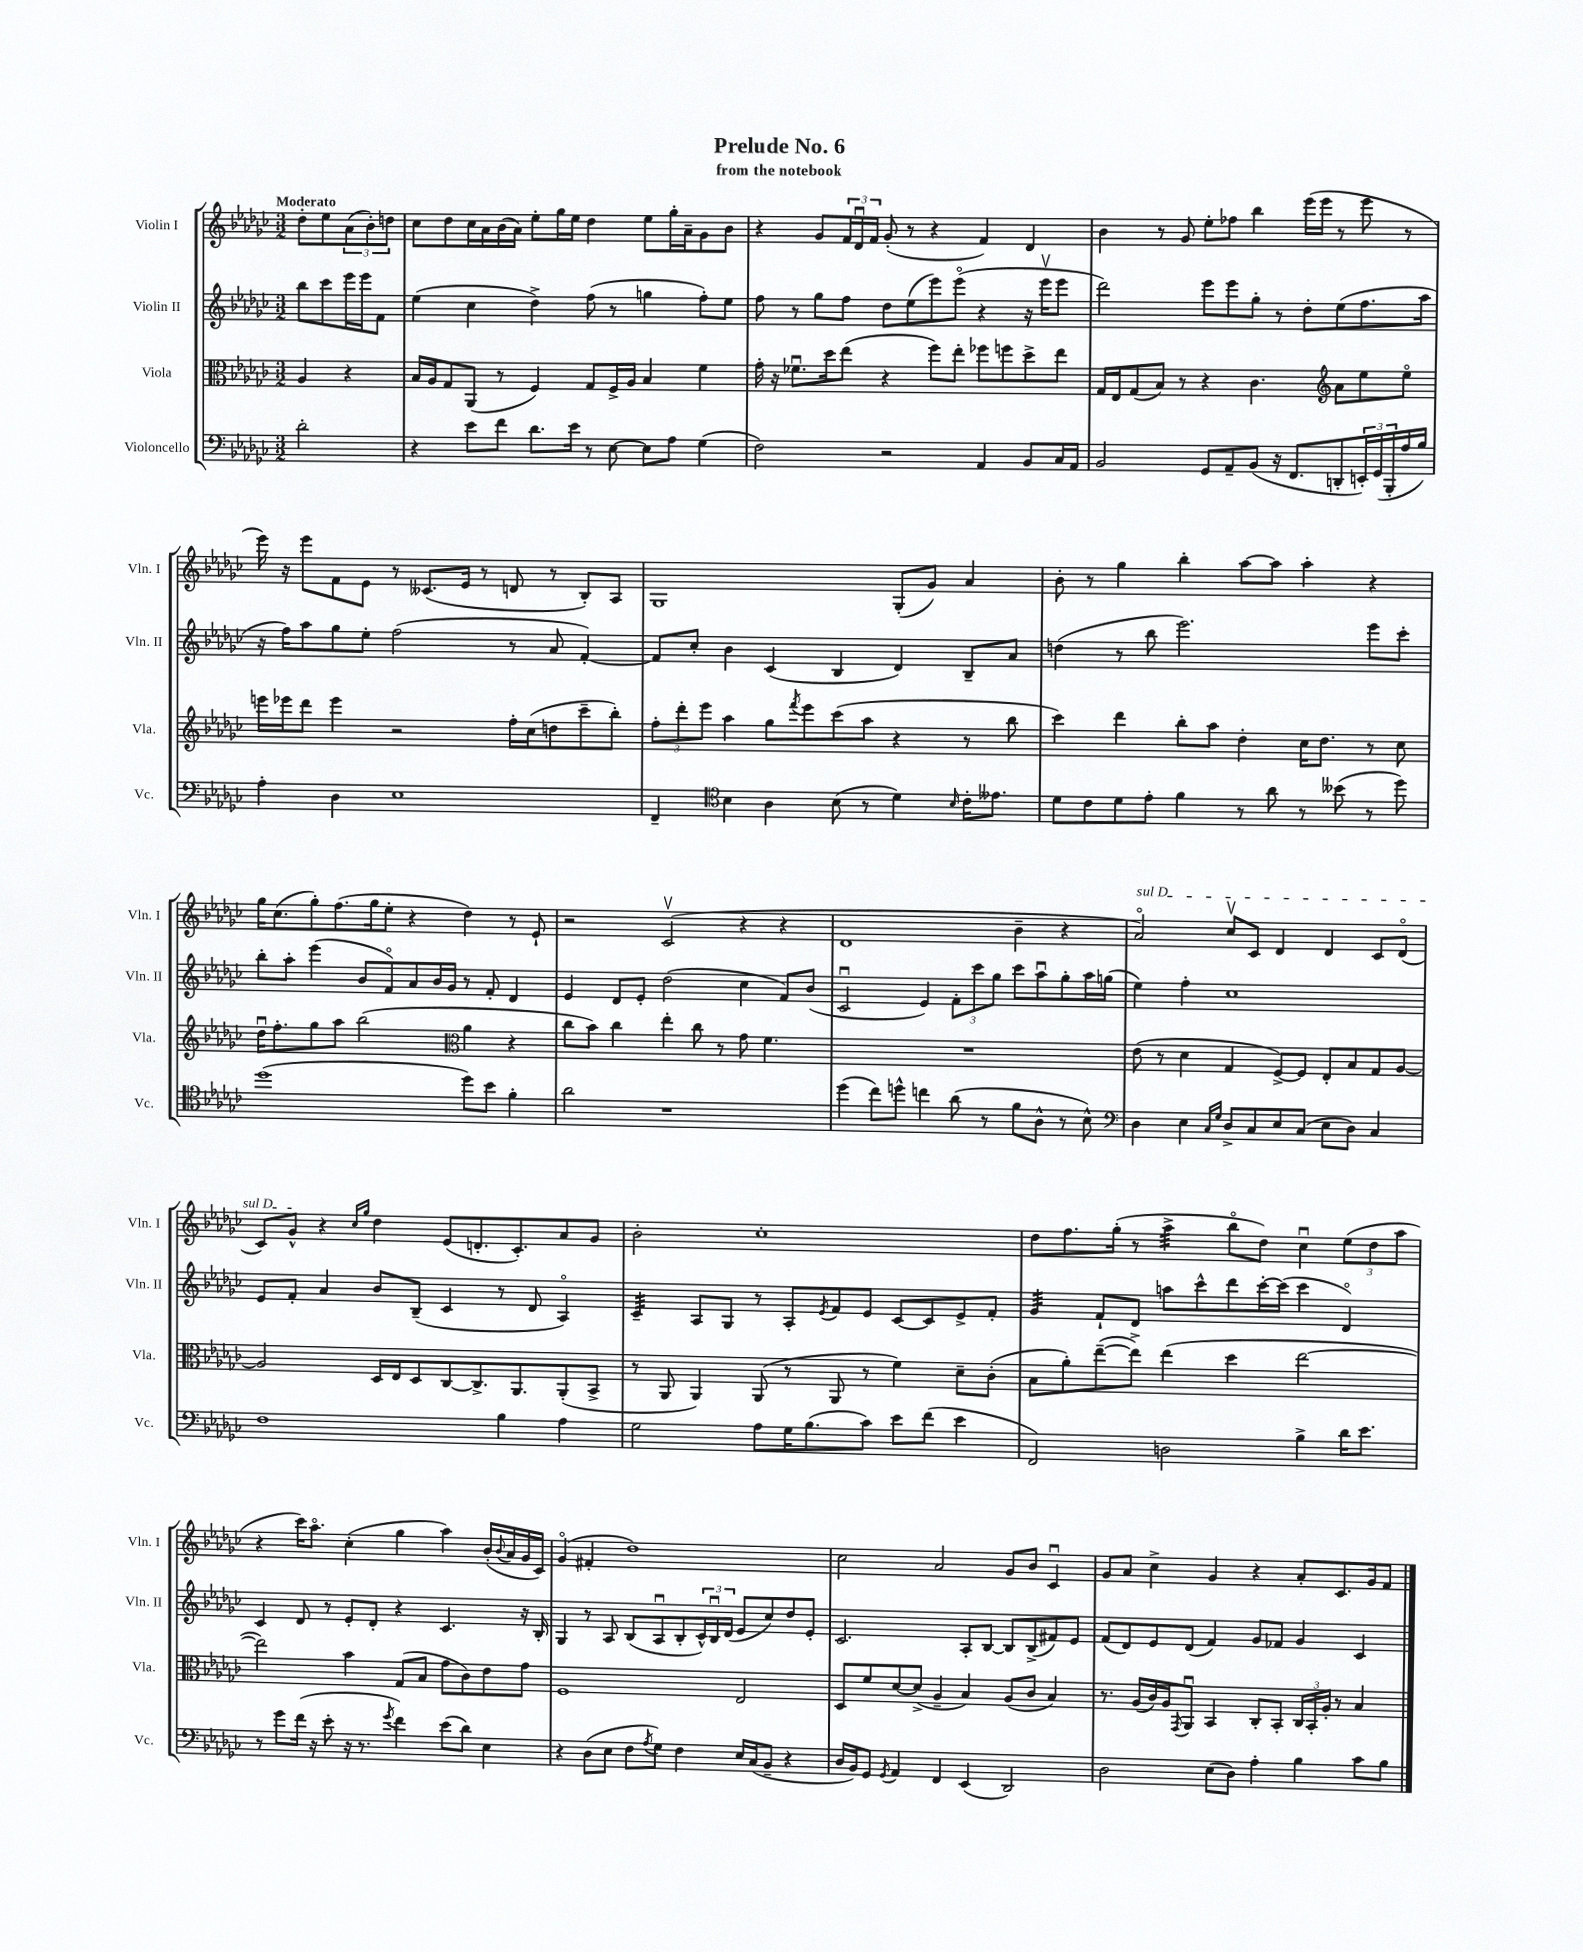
\header { title = "Prelude No. 6" subtitle = "from the notebook" }
<<
\new StaffGroup <<
\new Staff = "s0" \with { instrumentName = "Violin I" shortInstrumentName = "Vln. I" } {
    \clef treble \key ges \major \numericTimeSignature \time 3/2 \partial 2 \tempo "Moderato"
    des''8-. ees''8 \tuplet 3/2 { aes'8( bes'8-.) d''8 } |
    ces''8 des''8 ces''16 aes'16 bes'16( aes'16) ees''8-. ges''16 ees''16 des''4 ees''8 ges''16-. aes'16-- ges'8 bes'8 |
    r4 ges'8 \tuplet 3/2 { f'16 des'16\downbow f'16 } ges'8-.( r8 r4 f'4) des'4 |
    bes'4 r8 ges'8 ees''8-. fes''8 bes''4 ees'''16( ees'''16 r8 ees'''8 r8 |
    ees'''16) r16 ees'''8 f'8 ees'8 r8 ceses'8.( ees'16 r8 d'8 r8 bes8-.) aes8 |
    ges1 ges8-.( ges'8) aes'4 |
    bes'8-. r8 ges''4 bes''4-. aes''8~ aes''8 aes''4-. r4 |
    ges''16 ces''8.( ges''8-.) f''8.( ges''16 ees''8-. r4 des''4) r8 ees'8-! |
    r2 ces'2\upbow( r4 r4 |
    des'1 bes'4-- r4 |
    \once \override TextSpanner.bound-details.left.text = \markup { \italic "sul D" } aes'2\flageolet\startTextSpan) ces''8\upbow ces'8 des'4 des'4 ces'8 des'8\flageolet( |
    ces'8) ges'8-^\stopTextSpan r4 \grace { ces''16 ges''16 } des''4 ees'8( d'8.-. ces'8.-.) aes'8 ges'8 |
    bes'2-. ces''1-. |
    des''8 f''8. ges''16-.( r8 aes''4:32-> bes''8\flageolet des''8) ces''4\downbow \tuplet 3/2 { ees''8( des''8 aes''8 } |
    r4 ces'''16) aes''8.\flageolet ces''4-.( ges''4 aes''4) bes'16-.( \appoggiatura { bes'8 } aes'16 ges'16 ces'16) |
    ges'4\flageolet( fis'4-. des''1) |
    ces''2 aes'2 ges'8 bes'8 ces'4\downbow |
    ges'8 aes'8 ces''4-> ges'4 r4 aes'8-. ces'8. ges'16 f'8 \bar "|." |
}
\new Staff = "s1" \with { instrumentName = "Violin II" shortInstrumentName = "Vln. II" } {
    \clef treble \key ges \major \numericTimeSignature \time 3/2 \partial 2
    bes''8 ces'''8 ees'''16 ees'''16 f'8 |
    ees''4( ces''4 des''4->) f''8( r8 g''4 f''8-.) ees''8 |
    f''8 r8 ges''8 f''8 des''8 ees''8( ees'''8) ees'''8\flageolet( r4 r16 ees'''16\upbow ees'''8 |
    des'''2) ees'''8 ees'''8 ges''8-. r8 des''8-. ees''8( f''8. aes''16 |
    r16 f''16) aes''8 ges''8 ees''8-. f''2( r8 aes'8 f'4~-.) |
    f'8 ces''8-. bes'4 ces'4( bes4 des'4) bes8-- aes'8 |
    d''4( r8 bes''8 ees'''2.) ees'''8 ces'''8-. |
    bes''8-. aes''8-. ees'''4( bes'8 f'8\flageolet) aes'8 bes'16 ges'16 r8 f'8-. des'4 |
    ees'4 des'8 ees'8-. des''2( ces''4 f'8) bes'8( |
    ces'2\downbow ees'4) \tuplet 3/2 { f'8-. ces'''8 ges''8 } ces'''8 aes''8\downbow ges''8-. aes''16 g''16( |
    ees''4) f''4-. ces''1 |
    ees'8 f'8-. aes'4 bes'8 bes8--( ces'4 r8 des'8 aes4\flageolet) |
    ces'4:32-- aes8 ges8 r8 aes8-. \acciaccatura { ees'8 } f'8 ees'8 ces'8~ ces'8 ees'8-> f'8-. |
    ges'4:32 f'8-! des'8 a''8 ces'''8-^ des'''8 ces'''16~-. ces'''16( ces'''4 des'4\flageolet) |
    ces'4 des'8 r8 ees'8-. des'8-. r4 ces'4. r16 bes16-. |
    ges4 r8 aes8 bes8( aes8\downbow bes8-. \tuplet 3/2 { ces'16-^) bes16\downbow des'16( } ees'8 ces''8) des''8 ees'8-. |
    ces'2. aes8-. bes8~ bes8 bes8->( fis'8) ees'8 |
    f'8( des'8) ees'8 des'8( f'4) ges'8 fes'8 ges'4 ces'4 \bar "|." |
}
\new Staff = "s2" \with { instrumentName = "Viola" shortInstrumentName = "Vla." } {
    \clef alto \key ges \major \numericTimeSignature \time 3/2 \partial 2
    aes4 r4 |
    bes16 aes16 ges8 aes,8( r8 f4) ges8 f16-> aes16 bes4 f'4 |
    ges'16-. r16 fes'8.\downbow des''16 ees''8( r4 f''8) ees''8-. fes''8 f''8 des''8-> ees''8 |
    ges16 ees16 ges8( bes8) r8 r4 ces'4. \clef treble aes'8 ees''8 ees''8\flageolet |
    e'''16 ees'''16 des'''8 ees'''4 r2 f''16-. ces''16( d''8 ces'''8-- bes''8-.) |
    \tuplet 3/2 { f''8-. des'''8-. ees'''8 } aes''4 ges''8 \acciaccatura { f'''8 } ees'''8 ces'''8( aes''8 r4 r8 bes''8 |
    ces'''4) des'''4 bes''8-. aes''8 des''4-. ces''16 des''8. r8 ces''8 |
    des''16\downbow f''8.-. ges''8 aes''8 bes''2( \clef alto aes'4 r4 |
    ces''8 bes'8) ces''4 ees''4-. ces''8 r8 ges'8 f'4. |
    R1. |
    ees'8( r8 des'4 ges4 f8~->) f8 ees8-. bes8 ges8 aes8~ |
    aes2 des16 ees16 des8 ces8~ ces8.-> aes,8. aes,8-.( bes,8-> |
    r8 aes,8 aes,4) aes,8( r8 aes,8 r8 f'4) des'8-- ces'8-.( |
    bes8 aes'8-.) ees''8~--( ees''8->) ees''4( des''4 ees''2~ |
    ees''2) bes'4 ges8( bes8 ges'8 ces'8) ees'8 ges'8 |
    f1 ees2 |
    des8 f'8 des'8~ des'8->( aes4-- bes4) aes8( ces'8 bes4) |
    r8. aes16( ces'16) aes16 \acciaccatura { ges,8 } aes,8\downbow bes,4 ces8-. bes,8-. \tuplet 3/2 { ces16 bes,16-. aes16-. } r8 bes4 \bar "|." |
}
\new Staff = "s3" \with { instrumentName = "Violoncello" shortInstrumentName = "Vc." } {
    \clef bass \key ges \major \numericTimeSignature \time 3/2 \partial 2
    des'2-. |
    r4 ees'8 f'8 des'8. ees'16 r8 ees8~ ees8 aes8 ges4( |
    f2) r2 aes,4 bes,8 ces16 aes,16 |
    bes,2 ges,8 aes,8-- bes,8( r16 f,8. d,8-. \tuplet 3/2 { e,16-.) ges,16( bes,,16-. } aes16 bes16) |
    aes4-. des4 ees1 |
    f,4-- \clef tenor bes4 aes4 bes8( r8 des'4) \grace { bes16 } ces'16-. eeses'8. |
    des'8 ces'8 des'8 ees'8-. f'4 r8 aes'8 r8 beses'8( r8 des''8) |
    des''1( des''8) bes'8 f'4-. |
    aes'2 r1 |
    des''4( ces''8) d''8-^ c''4 aes'8( r8 f'8 aes8-^ r8 bes8-^) |
    \clef bass des4 ees4 \grace { ces16 ges16 } des8-> ces8 ees8 ces8( ees8 des8) ces4 |
    f1 bes4 aes4 |
    ges2 aes8 ges16 bes8.( ces'8) ees'8 f'8( ees'4 |
    f,2) d2 bes4-> des'16 ees'8. |
    r8 ges'8 f'16( r16 ees'8-. r16 r8. \acciaccatura { ges'8 } f'4) ees'8( des'8) ees4 |
    r4 des8( ees8 f8 \acciaccatura { aes8 } ges8) f4 ees16 ces16( bes,8-- r4 |
    des16 bes,16) ges,8 \acciaccatura { ges,8 } aes,4 f,4 ees,4( des,2) |
    des2 ees8( des8) aes4-. bes4 ces'8 bes8 \bar "|." |
}
>>
>>
\layout { \context { \Score \remove "Bar_number_engraver" } }
